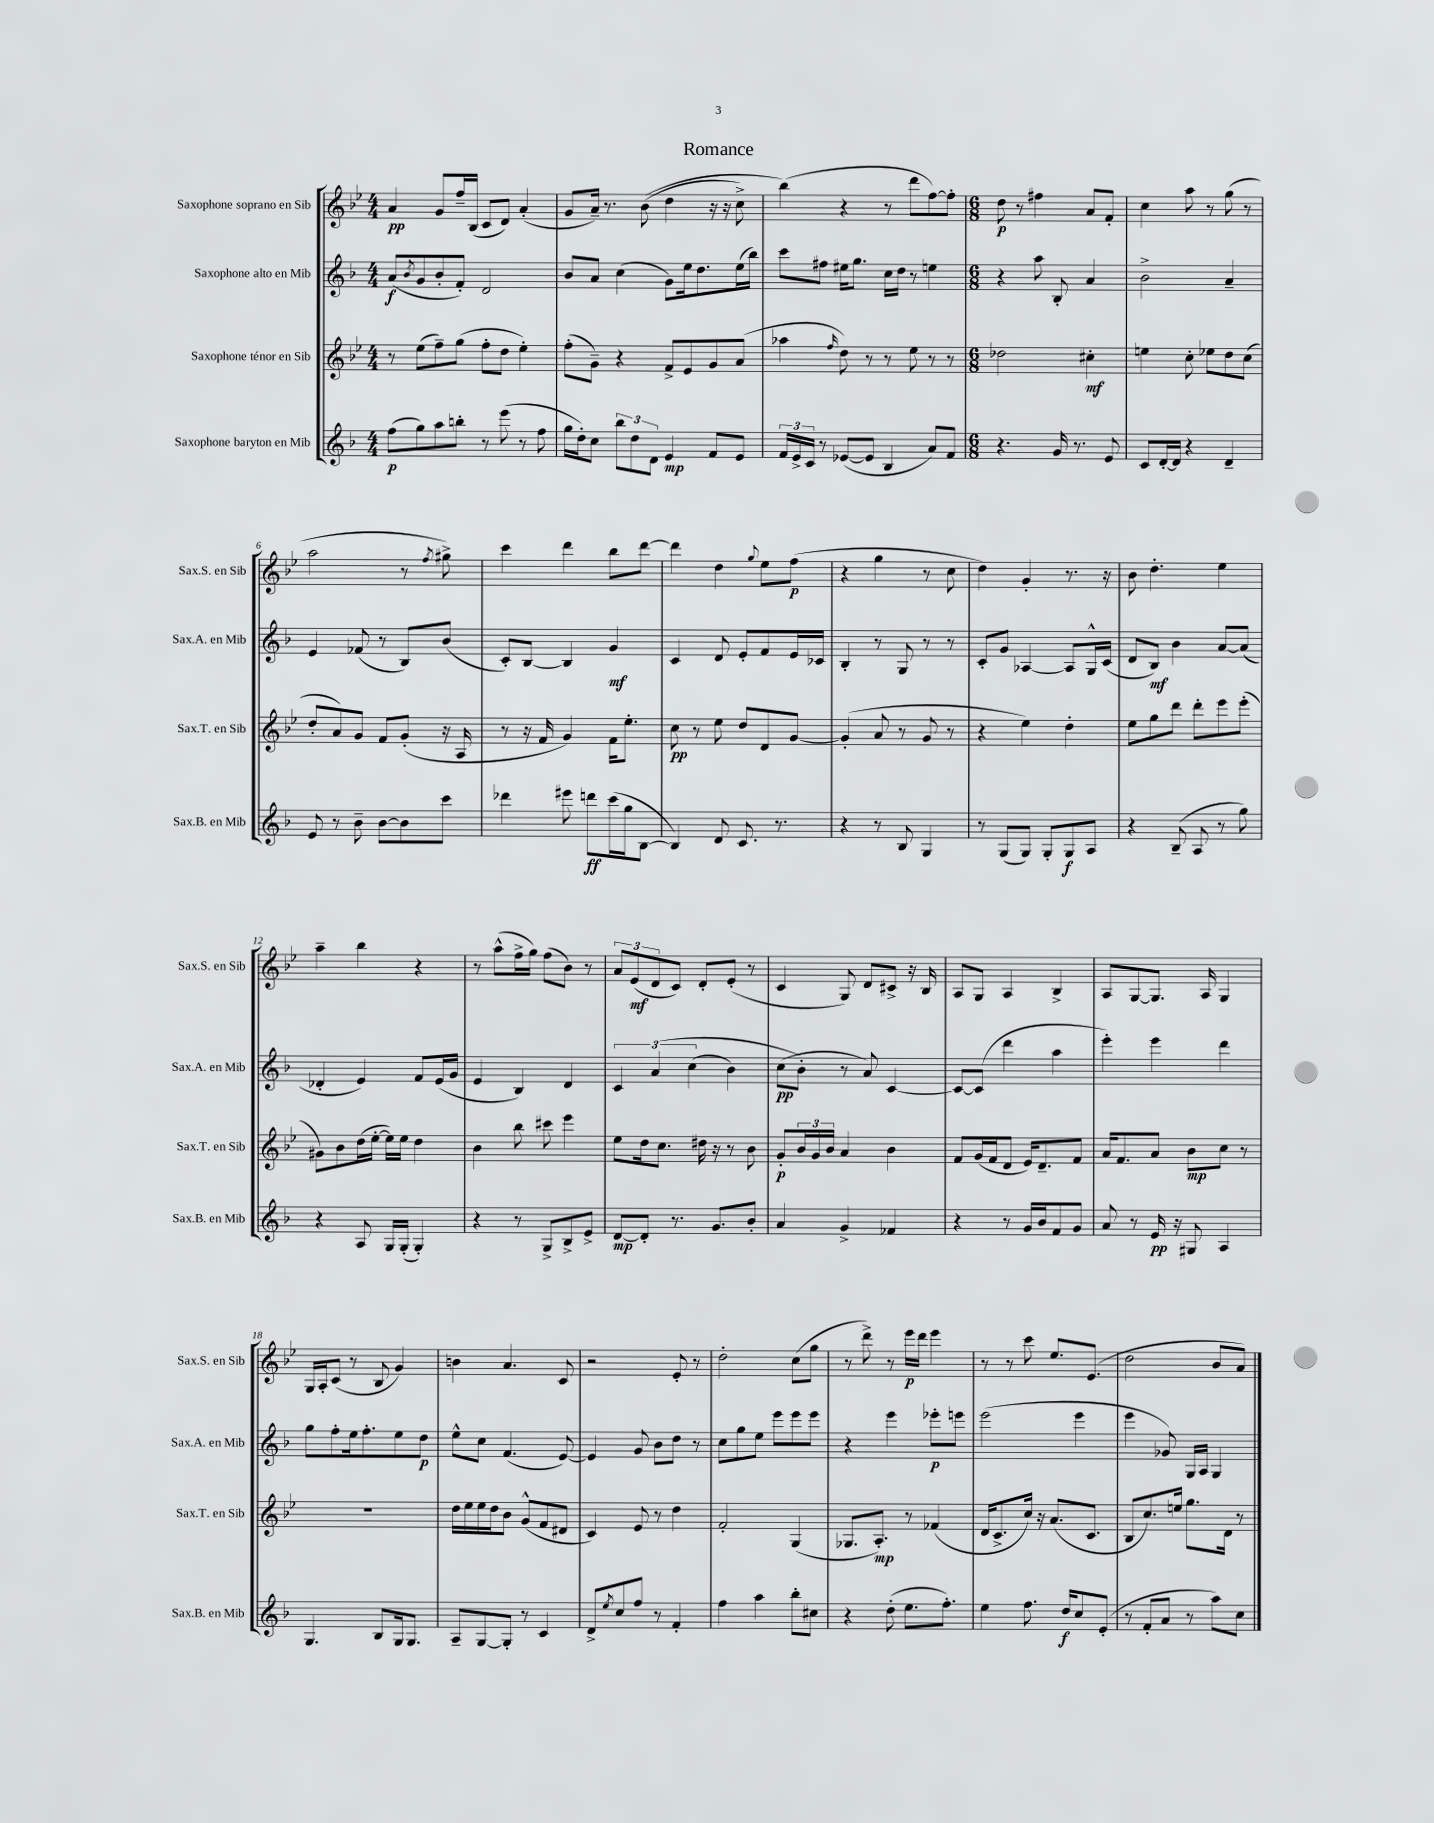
\header { title = "Romance" }
<<
\new StaffGroup <<
\new Staff = "s0" \with { instrumentName = "Saxophone soprano en Sib" shortInstrumentName = "Sax.S. en Sib" } {
    \clef treble \key bes \major \numericTimeSignature \time 4/4
    a'4\pp g'8 f''16-- bes16( c'8 d'8) a'4-.( |
    g'8 a'16--) r8. bes'8(\( d''4 r16 r16 c''8->) |
    bes''4(\) r4 r8 d'''8 f''8~) f''8-. |
    \numericTimeSignature \time 6/8 d''8\p r8 fis''4 a'8 f'8-. |
    c''4 a''8 r8 g''8( r8 |
    a''2 r8 \acciaccatura { f''8 } gis''8->) |
    c'''4 d'''4 bes''8 d'''8~ |
    d'''4 d''4 \appoggiatura { g''8 } ees''8 f''8\p( |
    r4 g''4 r8 c''8 |
    d''4) g'4-. r8. r16 |
    bes'8 d''4.-. ees''4 |
    a''4-- bes''4 r4 |
    r8 a''8-^( f''16-> g''16) f''8( bes'8) r8 |
    \tuplet 3/2 { a'8 ees'8\mf( d'8 } c'8) d'8-. ees'8-.( r8 |
    c'4 g8) d'8 cis'8-> r16 bes16 |
    a8 g8 a4 bes4-> |
    a8 g8~ g8. a16 g4 |
    g16 a16-. c'8( r8 bes8 g'4) |
    b'4 a'4. c'8 |
    r2 ees'8-. r8 |
    d''2-. c''8( g''8 |
    r8 d'''8->) r8 ees'''16\p d'''16 ees'''4 |
    r8 r8 c'''8 ees''8. ees'8.( |
    d''2 bes'8 a'8) \bar "|." |
}
\new Staff = "s1" \with { instrumentName = "Saxophone alto en Mib" shortInstrumentName = "Sax.A. en Mib" } {
    \clef treble \key f \major \numericTimeSignature \time 4/4
    a'8\f( \acciaccatura { bes'8 } g'8 bes'8-. f'8-.) d'2 |
    bes'8 a'8 c''4( g'8) e''16 d''8. e''16( bes''16) |
    c'''8 fis''8 eis''16 g''8. c''16 d''16 r8 e''4 |
    \numericTimeSignature \time 6/8 r4 a''8 bes8-. a'4 |
    bes'2-> a'4-- |
    e'4 fes'8( r8 bes8) bes'8( |
    c'8-.) bes8~ bes4 g'4\mf |
    c'4 d'8 e'8-. f'8 e'16 ces'16 |
    bes4-. r8 g8 r8 r8 |
    c'8-. g'8 aes4~ aes8 g16-^ c'16( |
    d'8 bes8\mf) bes'4 a'8~ a'8( |
    des'4-. e'4) f'8 e'16( g'16 |
    e'4 bes4) d'4 |
    \tuplet 3/2 { c'4 a'4\( c''4( } bes'4) |
    c''8\pp( bes'8-.\) r8 a'8) c'4~ |
    c'8~ c'8( d'''4 a''4 |
    e'''4-.) e'''4 d'''4 |
    g''8 f''8-. e''16 f''8.-. e''8 d''8\p |
    e''8-^ c''8 f'4.( e'8~) |
    e'4 g'8 bes'8 d''8 r8 |
    c''8 g''8 e''8 e'''8 e'''8 e'''8 |
    r4 e'''4 ees'''8-.\p e'''8 |
    e'''2( e'''4 |
    e'''4 ges'8) g16 a16 g4 \bar "|." |
}
\new Staff = "s2" \with { instrumentName = "Saxophone ténor en Sib" shortInstrumentName = "Sax.T. en Sib" } {
    \clef treble \key bes \major \numericTimeSignature \time 4/4
    r8 ees''8( f''8--) g''8( f''8-. d''8 ees''4-.) |
    f''8-.( g'8--) r4 f'8-> ees'8 g'8 a'8( |
    aes''4 \grace { f''16 } d''8) r8 r8 ees''8 r8 r8 |
    \numericTimeSignature \time 6/8 des''2 cis''4-.\mf |
    e''4 c''8-. ees''8 d''8 c''8( |
    d''8-. a'8) g'8 f'8 g'8-.( r16 a16 |
    r8 r16 f'16 g'4) f'16 ees''8.-. |
    c''8\pp r8 ees''8 d''8 d'8 g'8~ |
    g'4-.( a'8 r8 g'8 r8 |
    r4 ees''4) d''4-. |
    ees''8 g''8 d'''8 d'''8-. ees'''8 ees'''8-.( |
    gis'8) bes'8 d''16( ees''16~-. ees''16) ees''16 d''4 |
    bes'4 bes''8 cis'''8 ees'''4 |
    ees''8 d''16 c''8. dis''16 r16 r8 bes'8 |
    g'8-.\p \tuplet 3/2 { bes'16 g'16 bes'16 } a'4 bes'4 |
    f'8 g'16( f'16 d'8 ees'16) d'8.-- f'8 |
    a'16 f'8. a'8 bes'8\mp c''8 r8 |
    R2. |
    d''16 ees''16 ees''16 d''16 bes'8 g'8-^( f'8 dis'8 |
    c'4) ees'8 r8 d''4 |
    f'2-. g4( |
    ges8. a8.-.\mp) r8 fes'4( |
    d'16 c'8.-> c''16) r16 a'8.( c'8. |
    bes8 c''8.) e''16 g''8. d'16 r8 \bar "|." |
}
\new Staff = "s3" \with { instrumentName = "Saxophone baryton en Mib" shortInstrumentName = "Sax.B. en Mib" } {
    \clef treble \key f \major \numericTimeSignature \time 4/4
    f''8\p( g''8) a''8 b''8-. r8 e'''8( r8 f''8 |
    g''16 d''16-.) c''8 \tuplet 3/2 { bes''8 d''8 d'8 } e'4\mp f'8 e'8 |
    \tuplet 3/2 { f'16 e'16-> c'16 } r8 ees'8~( ees'8 bes4 a'8) f'8 |
    \numericTimeSignature \time 6/8 r4. g'16 r8. e'8 |
    c'8 d'16~-. d'16 r4 d'4-- |
    e'8 r8 bes'8-- bes'8~ bes'8 c'''8 |
    des'''4 eis'''8 d'''8\ff c'''16( g''16 bes8~ |
    bes4) d'8 c'8. r8. |
    r4 r8 bes8 g4 |
    r8 g8( g8) g8-. g8\f a8 |
    r4 bes8--( a8 r8 g''8) |
    r4 a8 g16 g16-.( g4-.) |
    r4 r8 g8-> bes8-> e'8-> |
    d'8~\mp d'8-. r8. g'8. bes'8-. |
    a'4 g'4-> fes'4 |
    r4 r8 g'16 bes'16 f'8 g'8 |
    a'8 r8 e'16\pp r16 gis8 a4 |
    g4. bes8 g16 g8. |
    a8-- g8~ g8-. r8 c'4 |
    d'8-> \acciaccatura { e''8 } c''8 f''8 r8 f'4-. |
    f''4 a''4 bes''8-. cis''8 |
    r4 d''8-.( e''8. f''8.-.) |
    e''4 f''8. d''16\f c''8 e'8-.( |
    r8 f'8-. a'8 r8 a''8) c''8 \bar "|." |
}
>>
>>
